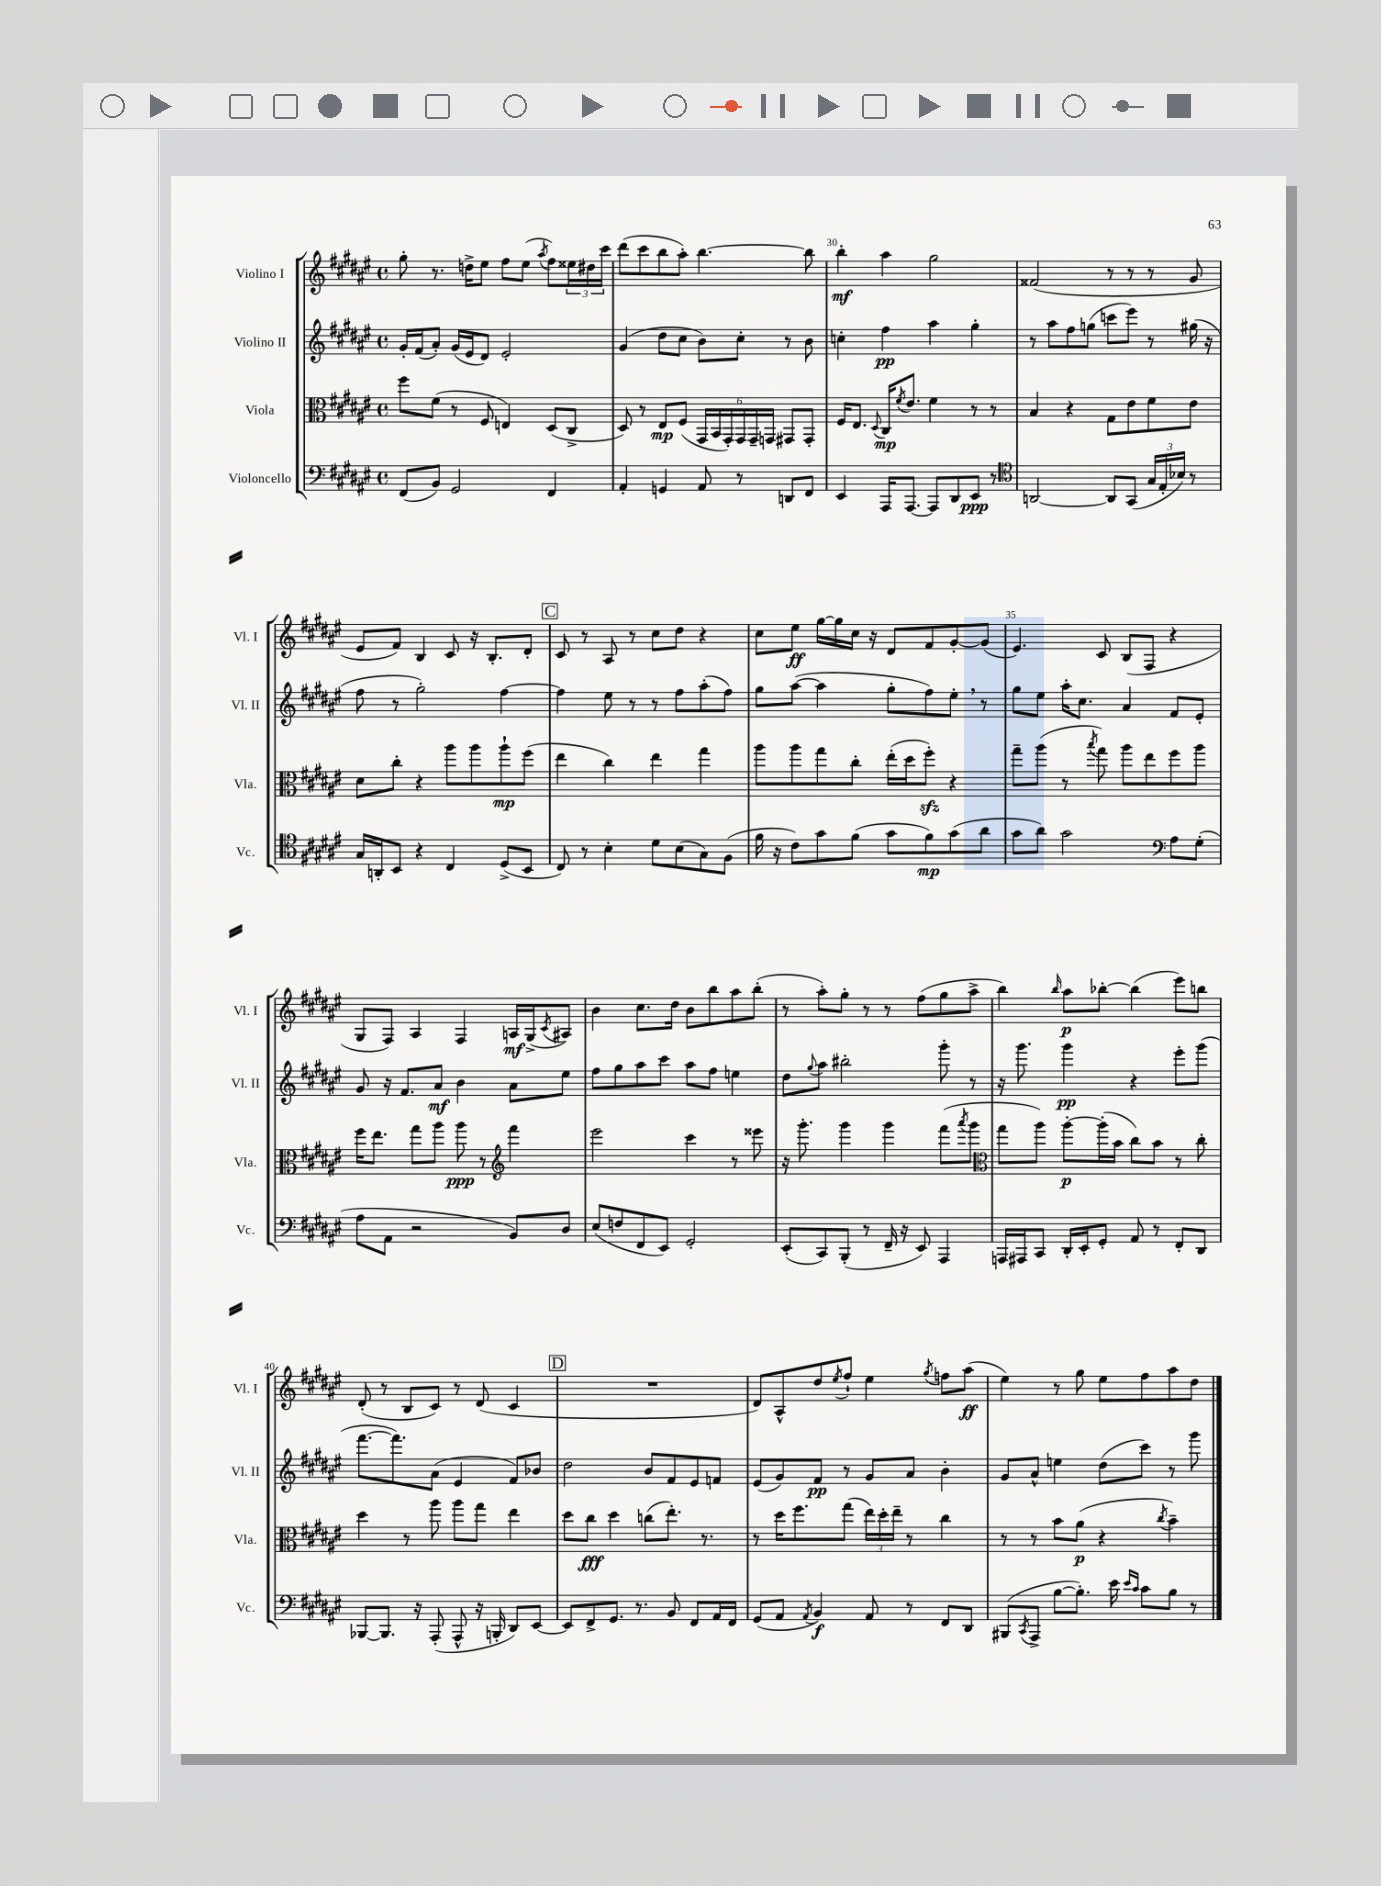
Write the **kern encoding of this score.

**kern	**kern	**kern	**kern
*staff4	*staff3	*staff2	*staff1
*clefF4	*clefC3	*clefG2	*clefG2
*k[f#c#g#d#a#e#]	*k[f#c#g#d#a#e#]	*k[f#c#g#d#a#e#]	*k[f#c#g#d#a#e#]
*M4/4	*M4/4	*M4/4	*M4/4
*met(c)	*met(c)	*met(c)	*met(c)
(8FF#	8ff#	16g#'	8gg#'
.	.	(16f#	.
8BB)	(8f#	8a#')	8.r
2GG#	8r	(16g#	.
.	.	16e#	16dd^
.	8F#	8d#)	8ee#
.	4E)	2e#'	8ff#
.	.	.	(8ee#
.	.	.	8qaa#
4FF#	(8D#	.	8ff#)
.	8C#^	.	24ee##
.	.	.	24dd#
.	.	.	24ccc#
=	=	=	=
4AA#'	8D#)	(4g#	(8ddd#
.	8r	.	8ccc#
4GG	8E#	8dd#	8bb
.	(8F#	8cc#	8aa#')
8AA#	24GG#	8b)	[4.bb
.	24BB	.	.
.	24GG#')	.	.
8r	24GG#	8cc#'	.
.	24GG#~	.	.
.	24GG	.	.
8DD	8GG#	8r	.
8FF#	8GG#'	8b	8bb]
=	=	=	=
4EE#	16F#	4cc'	4bb'
.	8.E#	.	.
.	8qqD#	.	.
16AAA#	16C#	4ff#	4aa#
.	8qf#	.	.
[8.AAA#	8.e#	.	.
8AAA#]	4f#	4aa#	2gg#
8DD#	.	.	.
8EE#	8r	4gg#'	.
8r	8r	.	.
=	=	=	=
*clefC4	*	*	*
[2AA	4B	8r	(2f##
.	.	8aa#	.
.	4r	8ff#	.
.	.	(8gg	.
8AA]	8G#	8ccc	8r
(8GG#	8e#	8eee#)	8r
24G#	8f#	8r	8r
24E#'	.	.	.
24B-)	.	.	.
8r	8e#	(16gg#	8g#
.	.	16r	.
=	=	=	=
16G#	8d#	8ff#	8e#
16AA'	.	.	.
8BB	8cc#'	8r	8f#)
4r	4r	2gg#')	4B
4C#	8aa#	.	8c#
.	8aa#	.	16r
.	.	.	8.B'
(8D#^	8aa#`	[4ff#	.
8BB	(8ff#	.	8d#'
=	=	=	=
8C#)	4ee#	4ff#]	8c#
8r	.	.	8r
4B'	4cc#)	8ee#	8A#
.	.	8r	8r
8d#	4ee#	8r	8cc#
(8B	.	8ff#	8dd#
8G#)	4gg#	(8aa#'	4r
(8F#	.	8ff#)	.
=	=	=	=
16f#	8aa#	8gg#	8cc#
16r	.	.	.
8c#)	8aa#	([8aa#	8ee#
8g#	8gg#	4aa#]	[16gg#
.	.	.	16gg#]
(8f#	8cc#'	.	16cc#
.	.	.	16r
8g#	(16ee#'	8gg#'	8d#
.	16dd#	.	.
8f#)	8ff#')	8ff#)	8f#
(8g#	4r	8ee#'	[8g#'
8a#	.	8r	(8g#]
=	=	=	=
8g#	8gg#~	8gg#	4.e#)
8a#)	(8aa#	8ee#	.
2g#	8r	16aa#'	.
.	.	8.cc#	.
.	8qbb	.	.
.	8gg#)	.	8c#
.	8aa#	4a#	(8B
.	8ee#	.	8F#
*clefF4	*	*	*
8A#	8ff#	8f#	4r
(8G#'	8aa#	8e#'	.
=	=	=	=
8A#	16ff#	8g#	8G#
.	8.ee#	.	.
8AA#	.	16r	8F#)
.	.	8.f#	.
2r	8gg#	.	4A#
.	8aa#	8a#	.
.	8aa#	4b	4F#
.	8r	.	.
*	*clefG2	*	*
8BB)	4fff#	8a#	16A
.	.	.	(16G#^
.	.	.	8qc#
8D#	.	8ee#	8A#)
=	=	=	=
(8E#	2eee#	8ff#	4b
8F	.	8gg#	.
8FF#	.	8aa#	8.cc#
8EE#)	.	8ccc#	.
.	.	.	16dd#
2GG#'	4ccc#	8aa#	8b
.	.	8ff#	8bb
.	8r	4ee	8aa#
.	8eee##	.	(8bb'
=	=	=	=
(8EE#'	16r	8dd#	8r
.	8.ggg#'	.	.
.	.	8qqgg#	.
8CC#)	.	8aa#	8aa#')
(8BBB'	4ggg#	2bb#'	8gg#'
8r	.	.	8r
16FF#~	4ggg#	.	8r
16r	.	.	.
8EE#)	.	.	(8ff#
4AAA#	(8fff#	8ggg#'	8gg#
.	8qaaa#	.	.
.	8ggg#	8r	8aa#^
=	=	=	=
*	*clefC3	*	*
16AAA	8gg#	16r	4bb)
16AAA#	.	8.ggg#	.
8CC#	8aa#)	.	.
.	.	.	16qqbb
16DD#'	[8aa#'	4ggg#	8aa#
16EE#'	.	.	.
8GG#'	(16aa#']	.	[8bb-'
.	16b	.	.
8AA#	8cc#)	4r	(4bb-]
8r	8b	.	.
8FF#'	8r	8eee#'	8eee#)
8DD#	8cc#'	(8ggg#	8bb
=	=	=	=
[8BBB-	4dd#	[8.fff#	(8d#'
8.BBB-]	.	.	8r
.	.	8.fff#])	.
.	8r	.	8B
16r	.	.	.
(8AAA#'	8aa#	(8a#	8c#)
8AAA#^^	8aa#	4e#	8r
16r	8gg#	.	(8d#
16BBB'	.	.	.
8DD#)	4ee#	8f#)	4c#
[8EE#	.	8b-	.
=	=	=	=
8EE#]	8dd#	2dd#	1r
8FF#^	8cc#	.	.
8.GG#	4dd#	.	.
8.r	.	.	.
.	(8cc	8b	.
8BB	8.ee#')	8f#	.
8FF#	.	8e#	.
.	8.r	.	.
16AA#	.	8f	.
16FF#	.	.	.
=	=	=	=
(8GG#	8r	(8e#	8d#)
8AA#	16dd#	8g#)	8A#^^
.	8.ff#	.	.
8qAA#	.	.	.
4BB)	.	8f#	8dd#
.	.	.	8qee#
.	(8gg#	8r	8ff#`
8AA#	24ee#)	8g#	4ee#
.	24dd#'	.	.
.	24ee#~	.	.
8r	8r	8a#	.
.	.	.	8qgg#
8FF#	4cc#	4b'	8ff
8DD#	.	.	(8aa#
=	=	=	=
(8BBB#	8r	8g#	4ee#)
8qCC#	.	.	.
8AAA#^	8r	8a#^^	.
[8B	8b	4ee	8r
8.B'])	(8a#	.	8gg#
.	4r	(8dd#	8ee#
16e#	.	.	.
16qqe#	.	.	.
16qqc#	.	.	.
8c#	.	8ccc#)	8ff#
.	8qcc#	.	.
8B	4b~)	8r	8aa#
8r	.	8ggg#	8dd#
==	==	==	==
*-	*-	*-	*-
